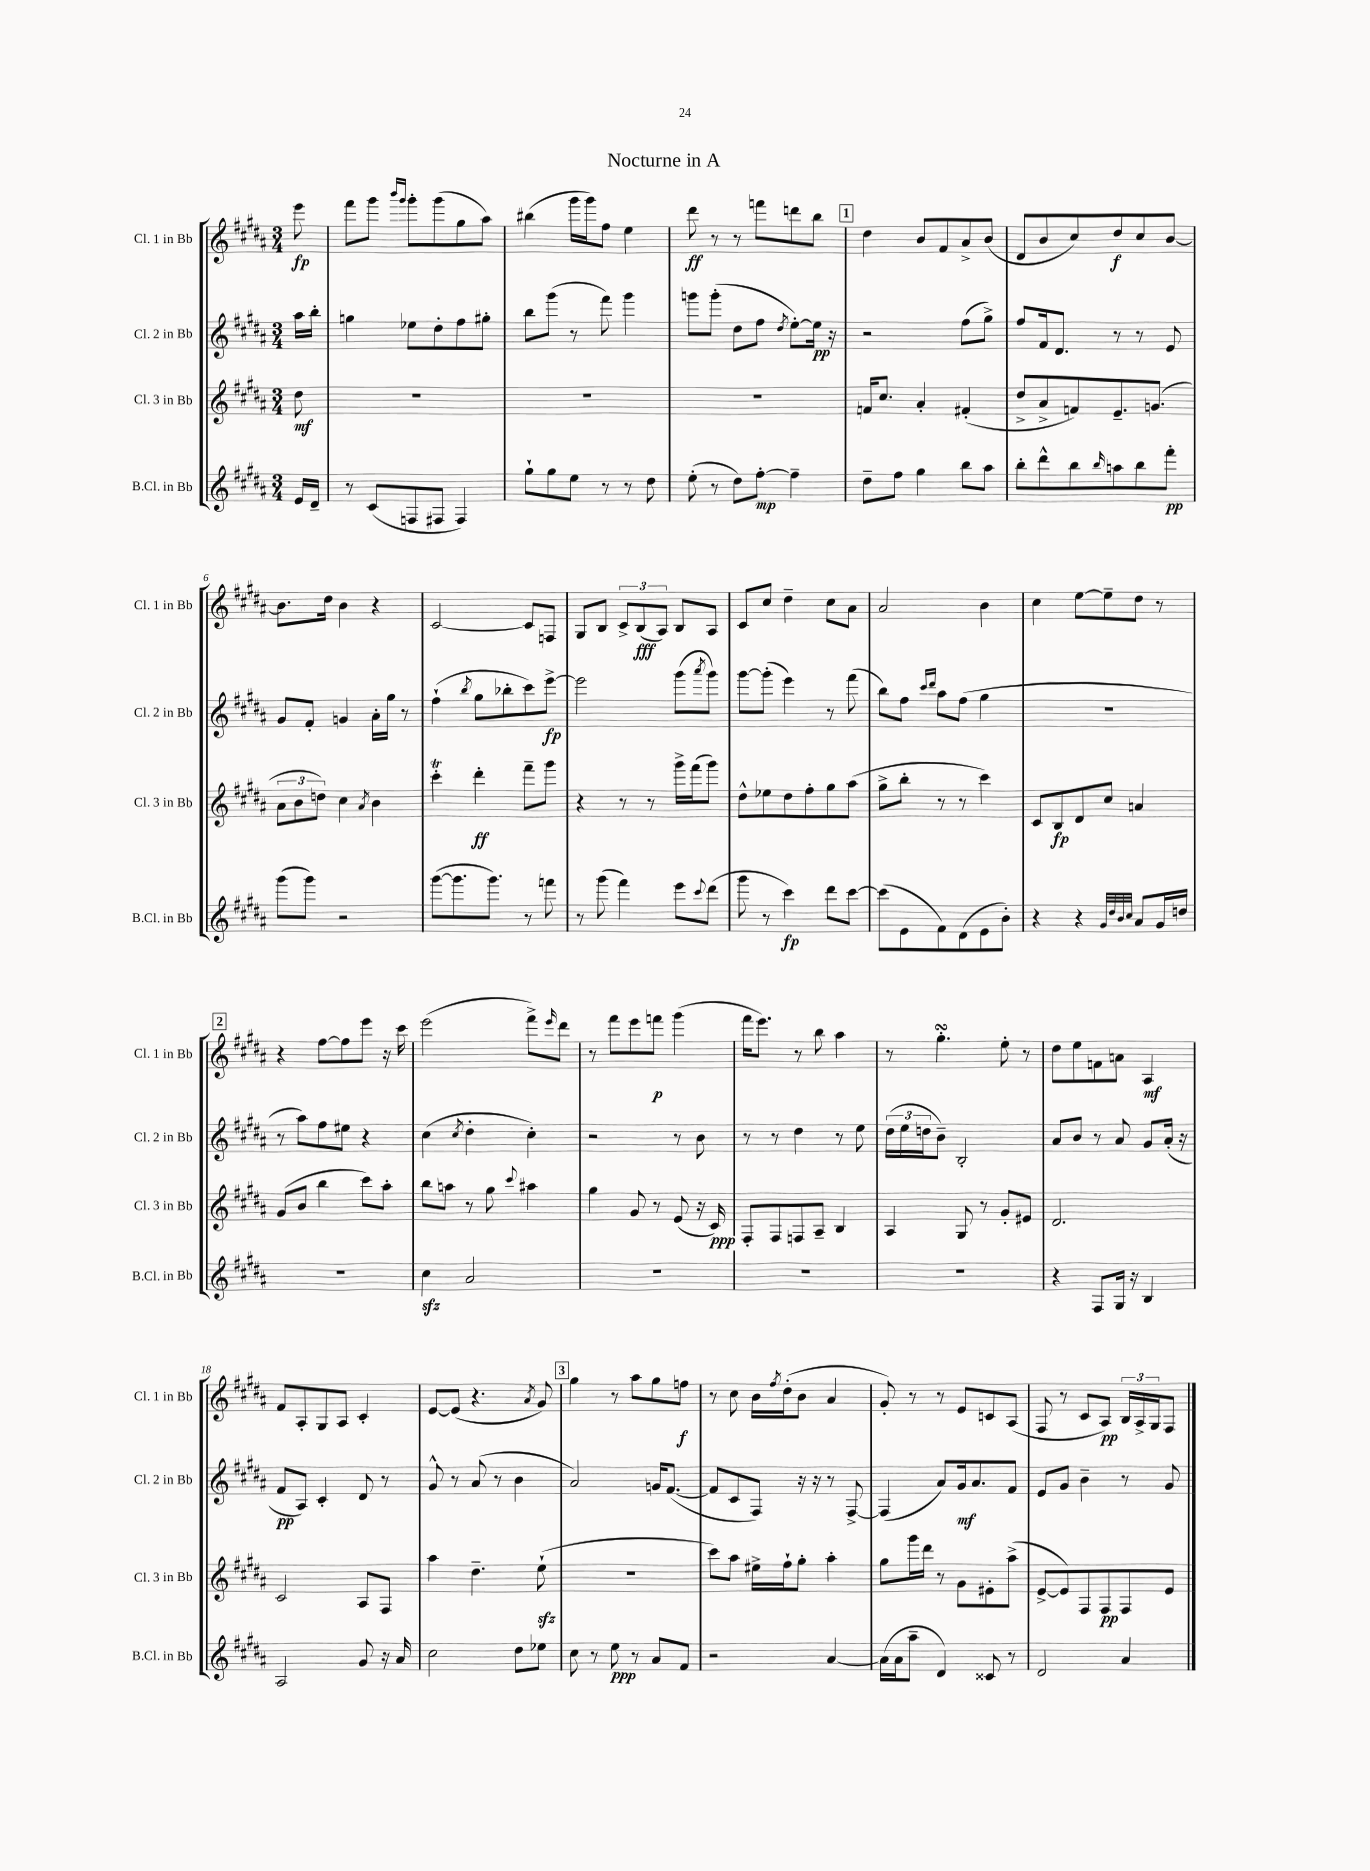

**kern	**kern	**kern	**kern
*staff4	*staff3	*staff2	*staff1
*clefG2	*clefG2	*clefG2	*clefG2
*k[f#c#g#d#a#]	*k[f#c#g#d#a#]	*k[f#c#g#d#a#]	*k[f#c#g#d#a#]
*M3/4	*M3/4	*M3/4	*M3/4
16e/LL	8dd#\	16aa#\LL	8eee\
16d#~/JJ	.	16bb'\JJ	.
=	=	=	=
8r	2.r	4gg\	8fff#\L
(8c#/L	.	.	8ggg#\J
.	.	.	16qqbbb/LL
.	.	.	16qqggg#/JJ
8F/	.	8ee-\L	8ggg#'\L
8F#/J	.	8dd#'\	(8ggg#\
4F#/)	.	8ff#\	8gg#\
.	.	8gg#'\J	8aa#\J)
=	=	=	=
8gg#`\L	2.r	8bb\L	(4bb#\
8gg#\	.	(8ggg#\J	.
8ee\J	.	8r	16ggg#\LL
.	.	.	16ggg#\J)
8r	.	8fff#\)	8ff#\J
8r	.	4ggg#\	4ee\
8dd#\	.	.	.
=	=	=	=
(8ee'\	2.r	8ggg\L	8ddd#\
8r	.	(8ggg'\J	8r
8dd#\L)	.	8dd#\L	8r
[8ff#'\J	.	8ff#\J	8fff\L
.	.	8qdd#/	.
4ff#~\]	.	[8ee'\L)	8ddd\
.	.	16ee\]Jk	8bb\J
.	.	16r	.
=	=	=	=
8dd#~\L	16f/LK	2r	4dd#\
.	8.cc#/J	.	.
8ff#\J	.	.	.
4gg#\	4a#'/	.	8b/L
.	.	.	8f#/
8bb\L	(4f#'/	(8ff#\L	8a#^/
8aa#\J	.	8gg#^\J)	(8b/J
=	=	=	=
8bb'\L	8dd#^/L	8ff#/L	8d#/L
8ddd#^^\	8a#^/	16f#/k	8b/
.	.	8.d#/J	.
8bb\	8f/)	.	8cc#/)
16qqbb/	.	.	.
8aa\	8.e~/	8r	8dd#/
8bb\	.	8r	8cc#/
.	(8.g/J	.	.
8fff#'\J	.	8e/	[8b/J
=	=	=	=
(8ggg#\L	12a#\L	8g#/L	8.b\]L
.	12b\	.	.
8ggg#\J)	.	8f#'/J	.
.	12dd\J)	.	.
.	.	.	16dd#\Jk
2r	4cc#\	4g/	4b\
.	8qa#/	.	.
.	4b\	16a#'\LL	4r
.	.	16gg#\JJ	.
.	.	8r	.
=	=	=	=
([8ggg#\L	4ccc#'\	(4ff#`\	[2c#/
8.ggg#\]	.	.	.
.	.	8qbb/	.
.	4ddd#'\	8gg#\L	.
8.ggg#\J)	.	.	.
.	.	8bb-'\	.
8r	8fff#~\L	8ccc#\)	8c#/]L
8fff\	8ggg#\J	[8eee^\J	8F/J
=	=	=	=
8r	4r	2eee\]	8G#/L
(8ggg#\	.	.	8B/J
4fff#\)	8r	.	12c#^/L
.	.	.	(12B/
.	8r	.	.
.	.	.	12A#/J)
8eee\L	16ggg#^\LL	(8ggg#\L	8B/L
.	(16fff#\J	.	.
8qqccc#/	.	8qaaa#/	.
(8ddd#\J	8ggg#\J)	8ggg#\J)	8A#/J
=	=	=	=
8ggg#\	8dd#^^\L	[8ggg#\L	8c#/L
8r	8ee-\	(8ggg#'\]J	8cc#/J
4ccc#\)	8dd#\	4eee\)	4dd#~\
.	8ff#'\	.	.
8ddd#\L	8gg#\	8r	8cc#\L
[8ccc#\J	(8aa#\J	(8fff#\	8a#\J
=	=	=	=
(8ccc#\]L	8gg#^\L	8bb\L)	2a#/
8e\	8bb'\J	8ff#\J	.
.	.	16qqccc#/LL	.
.	.	16qqddd#/JJ	.
8f#\)	8r	8aa#\L	.
(8d#\	8r	(8ff#\J	.
8e\	4ccc#\)	4gg#\	4b\
8b'\J)	.	.	.
=	=	=	=
4r	8c#/L	2.r	4cc#\
.	8B/	.	.
4r	8d#/	.	[8ee\L
.	8cc#/J	.	8ee~\]
32qqg#/LLL	.	.	.
32qqdd#/	.	.	.
32qqb/	.	.	.
32qqcc#/JJJ	.	.	.
8a#/L	4a/	.	8dd#\J
16g#/L	.	.	8r
16dd/JJ	.	.	.
=	=	=	=
2.r	(8g#/L	8r	4r
.	8b/J	8aa#\L)	.
.	4bb\	8ff#\	[8ff#\L
.	.	8ee#\J	8ff#\]
.	8ccc#\L)	4r	8eee\J
.	8aa#'\J	.	16r
.	.	.	16ccc#\
=	=	=	=
4cc#\	8bb\L	(4cc#\	(2eee\
.	8aa\J	.	.
.	.	8qcc#/	.
2a#/	8r	4dd#'\	.
.	8gg#\	.	.
.	8qqccc#/	.	.
.	4aa#\	4cc#'\)	8fff#^\L)
.	.	.	16qqeee/
.	.	.	8ddd#\J
=	=	=	=
2.r	4gg#\	2r	8r
.	.	.	8fff#\L
.	8g#/	.	8eee\
.	8r	.	8fff\J
.	(8e/	8r	(4ggg#\
.	16r	8b\	.
.	16c#/)	.	.
=	=	=	=
2.r	8F#'/L	8r	16fff#\LK
.	.	.	8.eee\J)
.	8F#/	8r	.
.	8F/	4dd#\	8r
.	8A#~/J	.	8bb\
.	4B/	8r	4aa#\
.	.	8ee\	.
=	=	=	=
2.r	4A#/	(24dd#\LL	8r
.	.	24ee\	.
.	.	24dd\J	.
.	.	8b~\J)	4.gg#'\
.	8G#/	2B'/	.
.	8r	.	.
.	8g#'/L	.	8ee'\
.	8e#/J	.	8r
=	=	=	=
4r	2.d#/	8a#/L	8dd#\L
.	.	8b/J	8ee\
8F#/L	.	8r	8f\
16G#/Jk	.	8a#/	8a\J
16r	.	.	.
4B/	.	8g#/L	4A#/
.	.	(16a#'/Jk	.
.	.	16r	.
=	=	=	=
2A#/	2c#/	8f#/L	8f#/L
.	.	8A#/J)	8A#'/
.	.	4c#'/	8G#/
.	.	.	8A#/J
8g#/	8A#/L	8d#/	4c#'/
16r	8F#/J	8r	.
16a#/	.	.	.
=	=	=	=
2cc#\	4aa#\	8g#^^/	[8e/L
.	.	8r	(8e/]J
.	4.dd#~\	(8a#/	4.r
.	.	8r	.
8dd#\L	.	4b\	.
.	.	.	8qa#/
8ee-\J	(8ee`\	.	8g#/)
=	=	=	=
8cc#\	2.r	2a#/)	4gg#\
8r	.	.	.
8ee\	.	.	8r
8r	.	.	8aa#\L
8a#/L	.	16g/LK	8gg#\
.	.	([8.f#/J	.
8f#/J	.	.	8ff\J
=	=	=	=
2r	8ccc#\L)	8f#/]L	8r
.	8aa#\J	8c#/	8cc#\
.	16ee#^\LL	8F#/J)	16b\LL
.	.	.	8qff#/
.	16ff#`\J	.	(16dd#'\J
.	8gg#'\J	16r	8b\J
.	.	16r	.
[4a#/	4aa#'\	8r	4a#/
.	.	[8F#^/	.
=	=	=	=
(16a#\]LL	8gg#\L	(4F#/]	8g#'/)
16a#\J	.	.	.
8aa#~\J	16ggg#\L	.	8r
.	16ddd#\JJ	.	.
4d#/)	8r	8a#/L)	8r
.	8g#\L	16g#/k	8e/L
.	.	8.a#/	.
8c##/	8e#'\	.	8c/
8r	(8aa#^\J	8f#/J	(8A#/J
=	=	=	=
2d#/	[8e^/L	8e/L	8F#/
.	8e/])	8g#/J	8r
.	8F#/	4b~\	8c#/L
.	8F#/	.	8A#/J)
4a#/	8F#/	8r	24B/LL
.	.	.	24A#^/
.	.	.	24G#/J
.	8e/J	8g#/	8F#/J
==	==	==	==
*-	*-	*-	*-
